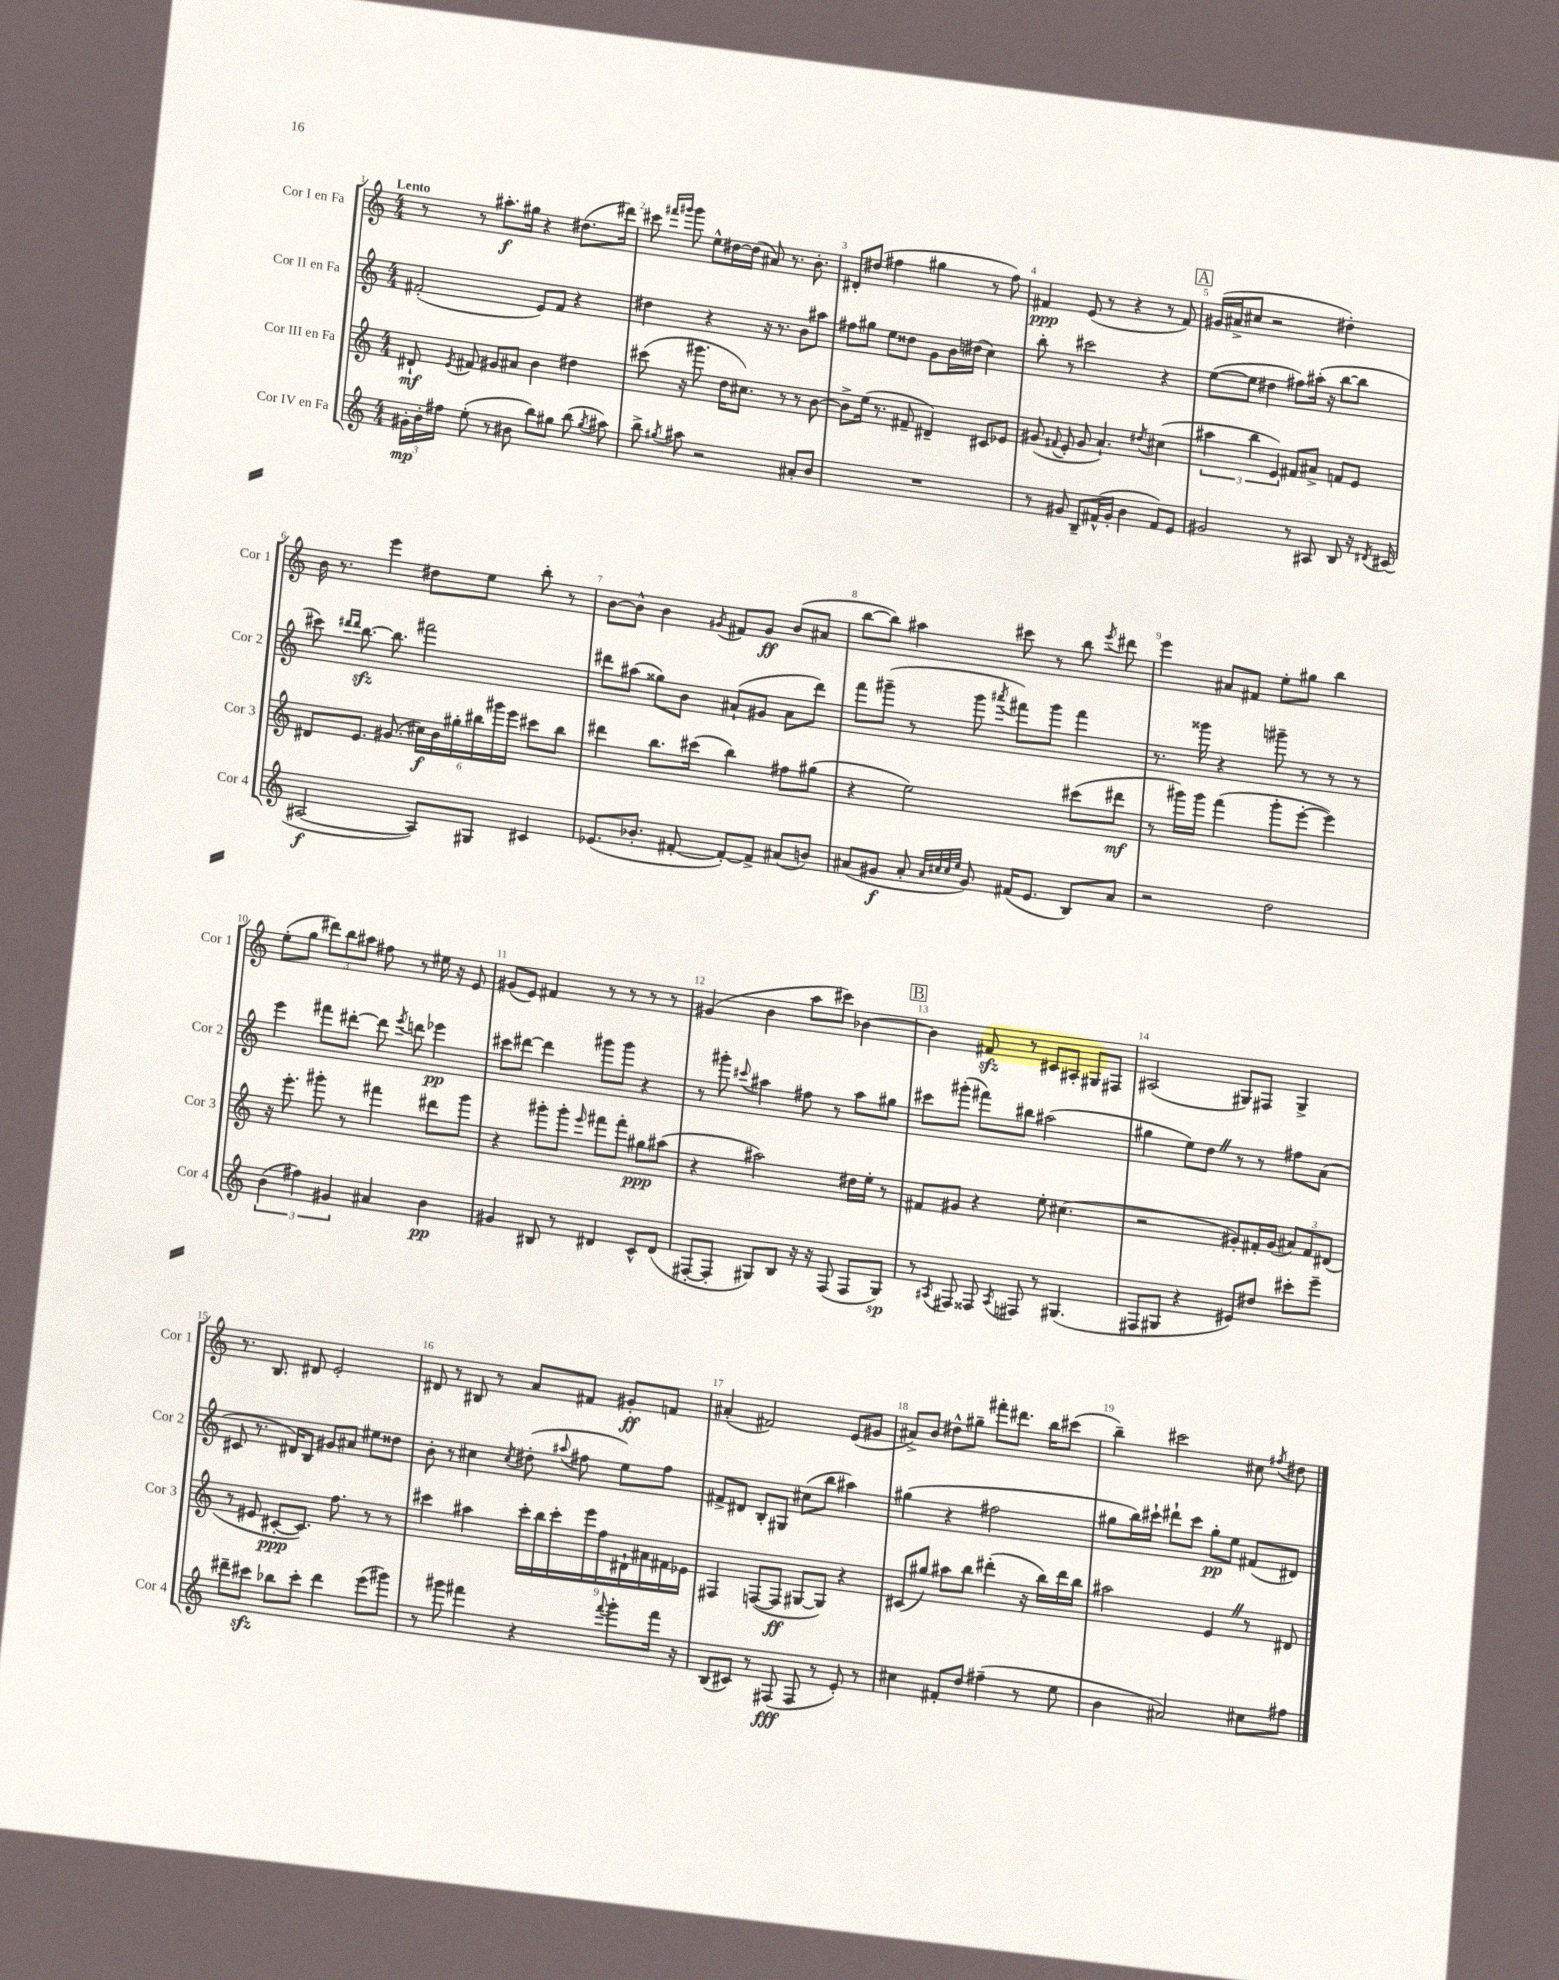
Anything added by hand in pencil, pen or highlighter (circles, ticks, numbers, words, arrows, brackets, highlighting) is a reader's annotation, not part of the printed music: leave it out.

**kern	**kern	**kern	**kern
*staff4	*staff3	*staff2	*staff1
*clefG2	*clefG2	*clefG2	*clefG2
*k[]	*k[]	*k[]	*k[]
*M4/4	*M4/4	*M4/4	*M4/4
24g#'	8d#`	(2f#'	8r
24b'	.	.	.
24ff#	.	.	.
.	8qe	.	.
(8ee'	8f#	.	8r
8r	8g#	.	8.aa#'
8b#	8a#	.	.
.	.	.	16gg#
8bb)	4b	8e)	4r
8gg#	.	8f#	.
(8bb	4dd#	4r	(8.dd#
8qgg#	.	.	.
8aa#)	.	.	.
.	.	.	16ddd#)
=	=	=	=
8bb^	(8ccc#	4dd#	8ccc#
.	.	.	16qqfff#
8qgg#	.	.	16qqggg#
8aa#	16r	.	8ggg#
.	8.ggg#	.	.
2r	.	4r	8ee^^
.	16dd	.	[16dd#
.	8.cc#)	.	(16dd#]
.	.	16r	8a#)
.	.	8.r	.
.	8r	.	8.r
8a#'	8r	8b	.
.	.	.	8.b'
8b	[8b	8aa#	.
=	=	=	=
1r	8b^]	8ff#	8d#'
.	(16ee	8gg#	(8dd#
.	8.r	.	.
.	.	8ee	4ff#
.	8f#~	8dd##	.
.	4d#~)	8g	4gg#
.	.	16b	.
.	.	(16dd#	.
.	8c#	4cc)	8r
.	8e-	.	8ff#)
=	=	=	=
8r	(8g#	8bb'	4f#
.	8qqf#	.	.
8g#	8e'	8r	.
8B~	8g#	2ccc#	(8e
(16f#^^	4.a`)	.	8r
16g#'	.	.	.
4b	.	.	4r
.	8qdd#	.	.
8f#)	(4cc#	4r	8r
8e	.	.	8f#)
=	=	=	=
2g#	6aa#	([8ee	(16g#
.	.	.	16a#^
.	.	8ee]	8cc#
.	6bb	.	.
.	.	4dd#	2r
.	6e)	.	.
8r	8f#	8ff#)	.
8A#	8a#^	(16aa#'	.
.	.	16r	.
8B	8f	[8bb	4dd#')
16r	8e	8bb]	.
8qd#	.	.	.
(16c#	.	.	.
=	=	=	=
[2A#	8d#	8ccc#)	16b
.	.	.	8.r
.	.	16qqddd#	.
.	.	16qqddd#	.
.	8.e	[8.bb	.
.	.	.	4eee
.	(8.g#	8.bb]	.
8A#])	24cc#)	2fff#	8dd#
.	24b	.	.
.	24gg#'	.	.
8G#	24bb#	.	8ee
.	24ggg#	.	.
.	24eee	.	.
4c#	8ccc#	.	8bb'
.	8bb#	.	8r
=	=	=	=
(8.e-	4ddd#	8ddd#	[8b
.	.	(8aa#	8b^^]
8.b-'	.	.	.
.	8.bb	8gg##)	4b
[8f#'	.	8b	.
.	(16ccc#	.	.
.	.	.	8qg#
8f#'_)	4bb)	(8a#`	8f#
8f#^]	.	8g#	8g#
(8a#	8ff#	8a#	(8b
8b)	(8gg#	8ddd#)	8a#
=	=	=	=
(8a#	4r	8fff	[8bb
8g#	.	(8ggg#~	8bb])
8a#'	2ee)	8r	4aa#
32qqa#	.	.	.
32qqcc#	.	.	.
32qqcc#	.	.	.
32qqee	.	.	.
8g#)	.	8ggg#	.
.	.	8qaaa#	.
(16f#	.	8fff#)	8ccc#
8.e	.	.	.
.	.	8ggg#	8r
8B)	(8ccc#	4fff#	8bb
.	.	.	8qeee
8a#	8ddd#	.	8ddd#
=	=	=	=
2r	8r	8.r	4eee
.	16ggg#)	.	.
.	16ggg#	16ggg##	.
.	(4fff	4r	8a#
.	.	.	8f#
2dd	8ggg#'	8ggg#~	8ee'
.	[8eee'	8r	8gg#
.	4eee])	8r	4bb
.	.	8r	.
=	=	=	=
(6b	16r	4eee	(8ee'
.	8.eee'	.	.
.	.	.	8gg
6ff#)	.	.	.
.	8ggg#'	8fff#	12ddd#)
6g#	.	.	12bb
.	8r	[8ddd#'	.
.	.	.	12aa#
4a#	4fff#	8ddd#]	8ff#
.	.	8qeee	.
.	.	8ddd	8r
4b	8ddd#	4eee-	16ee#
.	.	.	16r
.	8ggg#	.	8e
=	=	=	=
4g#	4r	8ccc#	(8g#
.	.	[8ddd#	8e)
8B#	8ggg#'	4ddd#]	4f#
8r	8ggg#'	.	.
.	16qqeee	.	.
4d#	8fff#	8ggg#	8r
.	8fff#'	8ggg#	8r
8c^^	8gg#	4r	8r
(8d#	(8aa#	.	8r
=	=	=	=
[8F#'	4r	8r	(4g#
8F#']	.	8ggg#'	.
.	.	8qqccc#	.
8G#)	2aa#)	4aa#	4b
8B	.	.	.
16r	.	8ff#	8aa
16r	.	.	.
(8F#	.	8r	8ccc#)
8F#	16dd#	8aa#	[4b-
.	16ee'	.	.
8G#)	8r	8gg#	.
=	=	=	=
8r	8f#	8ccc#	4b-]
8qA#	.	.	.
8F#	8g#	(8ggg#'	.
8F##	4r	8fff#)	8f#
8qA#	.	.	.
8F#	.	8bb#	8r
8r	8ee'	(2aa#	8c#
(4.G#	(4.cc#	.	8A#'
.	.	.	8G#
.	.	.	8F#
=	=	=	=
8F#	2r	4gg#	(2A#
8G#	.	.	.
4r	.	8ee)	.
.	.	8dd	.
8e#)	8g#')	8r	8G#)
8dd#	16f#'	8r	8F#
.	(16g#	.	.
8ccc#'	12a#)	8ff#	4G#^
.	12f#	.	.
8eee~	.	(8a	.
.	(12d#	.	.
=	=	=	=
8ddd#~	8r	8c#	8.r
8ccc#	8e#	8.r	.
.	.	.	8.B
8bb-	[8c#'	.	.
.	.	16d#)	.
8ccc#'	8.c#])	8B	8d#
4ddd#	.	8g#	2e'
.	8.ff	.	.
.	.	8a#	.
(8eee	8r	8ee#	.
8ggg#)	8r	8dd##	.
=	=	=	=
8r	4ccc#	8b'	8d#
8ggg#	.	8r	8r
4fff#	4aa#	4cc#	8B#
.	.	.	8r
.	.	8qcc#	.
4r	18ccc#'	(8dd#'	8a
.	18bb	.	.
.	18ccc#'	.	.
.	.	8qqaa#	.
.	.	8ff#	8f#
.	18eee	.	.
.	18ff	.	.
8qqfff#	.	.	.
8ggg#'	.	8ee)	8g#'
.	18d#`	.	.
.	18a#	.	.
16fff#	.	8ff#	8f
.	18f#	.	.
16r	.	.	.
.	18e-	.	.
=	=	=	=
(8B	4F#	8f#^	(4a#'
8c#)	.	8d#	.
8r	([8F	8B'	2f#)
(8F#	8F]	8G#	.
8F#	[8G#	(8cc#	.
8r	8G#])	8bb	.
8e')	4r	4aa#)	(8e
8r	.	.	8g#
=	=	=	=
4cc#	(8c#	(4gg#	8a#^)
.	8gg#)	.	8b
8f#'	8aa#	4r	8dd#^^
8dd	8bb	.	8gg#~
(4ff#~	(4ddd#'	2ff#	8fff#'
.	.	.	8.ddd#
8r	16r	.	.
.	16bb)	.	16bb
8ee	16ddd#	.	(8ccc#
.	16bb	.	.
=	=	=	=
4b	2aa#	8gg#	4bb~)
.	.	16bb)	.
.	.	16ccc#`	.
2a#)	.	8ddd#`	2ccc#
.	.	8ccc#	.
.	4e	8gg#'	.
.	.	8ee	.
8cc#	8r	(8f#	8cc#
.	.	.	8qff#
8ff#	8d#	8d#)	8dd#
==	==	==	==
*-	*-	*-	*-
